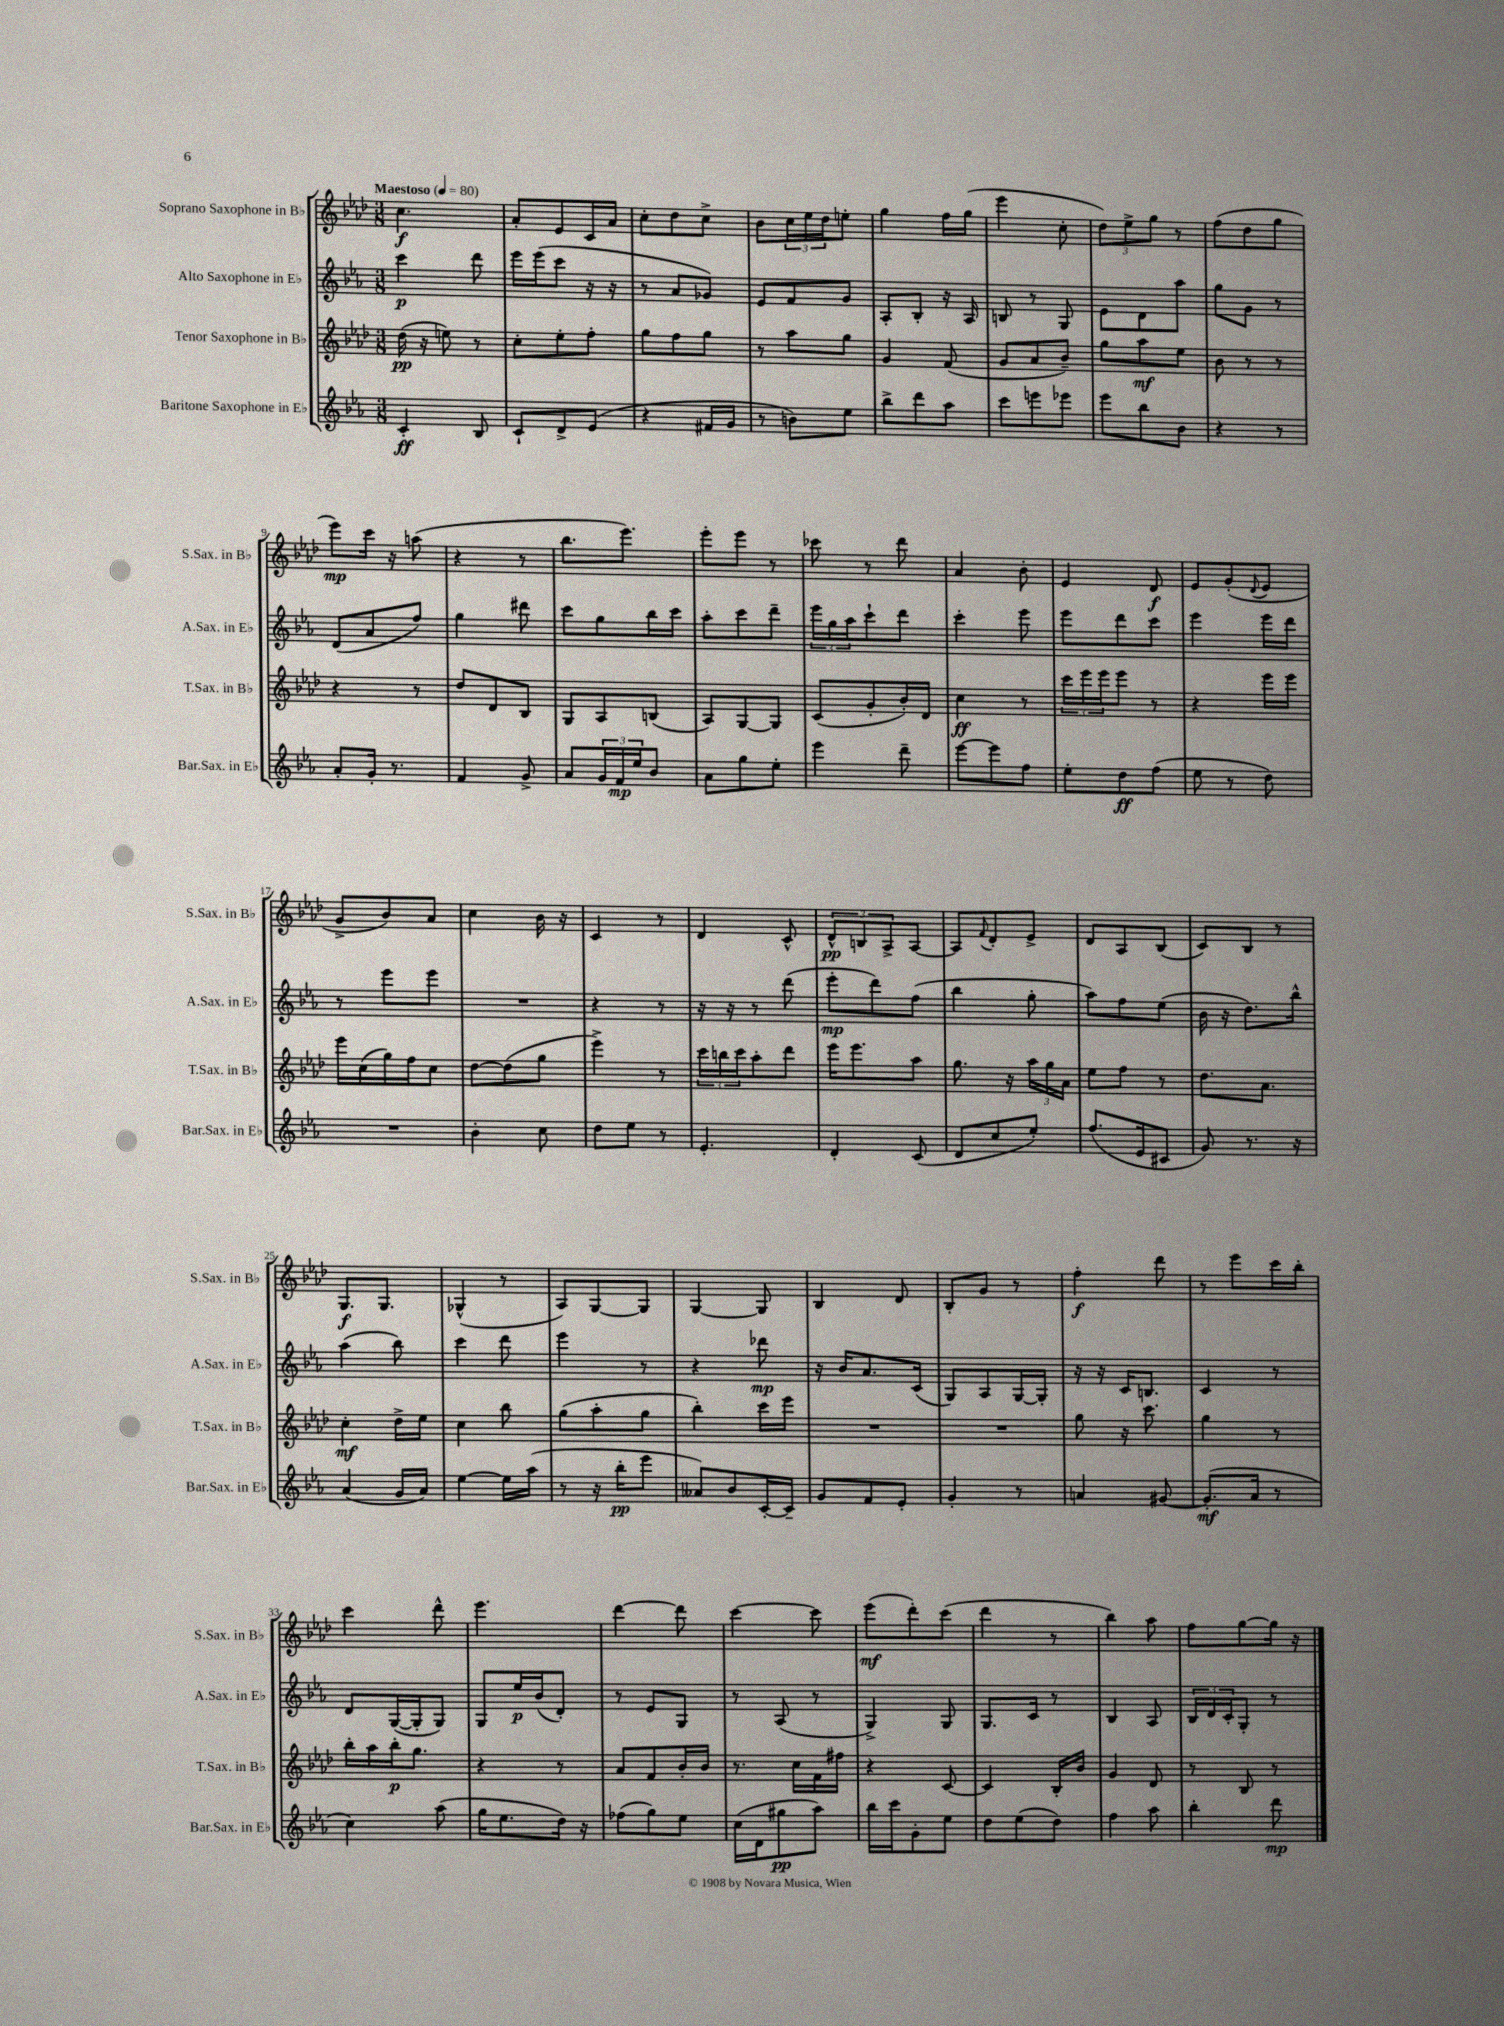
<<
\new StaffGroup <<
\new Staff = "s0" \with { instrumentName = "Soprano Saxophone in Bb" shortInstrumentName = "S.Sax. in Bb" } {
    \clef treble \key aes \major \numericTimeSignature \time 3/8 \tempo "Maestoso" 4 = 80
    c''4.\f |
    aes'8-. ees'8 c'16 aes'16 |
    c''8-. des''8 c''8-> |
    bes'8 \tuplet 3/2 { c''16 ees''16 des''16 } e''8-. |
    g''4 f''16 g''16( |
    ees'''4 c''8-. |
    \tuplet 3/2 { des''8) ees''8-> g''8 } r8 |
    f''8( des''8 g''8 |
    ees'''8\mp) c'''16 r16 a''8( |
    r4 r8 |
    bes''8. ees'''8.) |
    ees'''8-. ees'''8 r8 |
    ces'''8 r8 des'''8 |
    aes'4 bes'8-. |
    ees'4 des'8\f |
    ees'8 g'8-.( \appoggiatura { des'8 } ees'8 |
    g'8-> bes'8) aes'8 |
    c''4 bes'16 r16 |
    c'4 r8 |
    des'4 c'8-^ |
    \tuplet 3/2 { des'8-^\pp b8 aes8-> } aes8~ |
    aes8 \appoggiatura { f'8 } des'8-. ees'8-> |
    des'8 aes8 bes8( |
    c'8) bes8 r8 |
    g8.\f g8. |
    ges4-^( r8 |
    aes8) g8~ g8 |
    g4~ g8 |
    bes4 des'8 |
    bes8-. g'8 r8 |
    f''4-.\f des'''8 |
    r8 ees'''8 c'''16 bes''16-. |
    c'''4 des'''8-^ |
    ees'''4. |
    des'''4~ des'''8 |
    c'''4~ c'''8 |
    ees'''8\mf( des'''8-.) c'''8( |
    des'''4 r8 |
    bes''4) aes''8 |
    f''8 g''8~ g''16 r16 \bar "|." |
}
\new Staff = "s1" \with { instrumentName = "Alto Saxophone in Eb" shortInstrumentName = "A.Sax. in Eb" } {
    \clef treble \key ees \major \numericTimeSignature \time 3/8
    c'''4\p d'''8 |
    ees'''16 ees'''16( c'''8 r16 r16 |
    r8 aes'8 ges'8) |
    ees'8 f'8 g'8 |
    aes8-. bes8-. r16 aes16 |
    b8 r8 g8 |
    ees'8 d'8 aes''8 |
    g''8 g'8 r8 |
    d'8( aes'8 f''8) |
    g''4 dis'''8 |
    c'''8 g''8 bes''16 c'''16 |
    aes''8-. c'''8 d'''8-- |
    \tuplet 3/2 { ees'''16 g''16 aes''16 } c'''8-! d'''8 |
    c'''4-. ees'''8 |
    ees'''8 d'''8 c'''8 |
    ees'''4 ees'''16 d'''16 |
    r8 ees'''8 ees'''8 |
    R4. |
    r4 r8 |
    r16 r16 r8 d'''8( |
    ees'''8-.\mp d'''8) f''8( |
    bes''4 g''8-. |
    aes''8) f''8 ees''8( |
    bes'16 r16 d''8.) bes''16-^ |
    aes''4( bes''8) |
    c'''4 d'''8 |
    ees'''4 r8 |
    r4 des'''8\mp |
    r16 bes'16 aes'8. c'16( |
    g8) aes8 g16~ g16-. |
    r16 r16 c'16 b8. |
    c'4 r8 |
    d'8 g16~( g16-. g8) |
    g8 ees''16\p bes'16( d'8-.) |
    r8 ees'8 g8 |
    r8 aes8( r8 |
    g4->) g8 |
    g8. c'16 r8 |
    bes4 aes8 |
    \tuplet 3/2 { bes16 d'16 c'16-. } g8-. r8 \bar "|." |
}
\new Staff = "s2" \with { instrumentName = "Tenor Saxophone in Bb" shortInstrumentName = "T.Sax. in Bb" } {
    \clef treble \key aes \major \numericTimeSignature \time 3/8
    des''16\pp( r16 e''8) r8 |
    c''8-. ees''8-. f''8-. |
    g''8 f''8 g''8 |
    r8 aes''8 g''8 |
    g'4 f'8( |
    g'8 aes'8 bes'8--) |
    g''8 aes''8\mf ees''8 |
    bes'8 r8 r8 |
    r4 r8 |
    des''8 des'8 bes8 |
    g8 aes8 b8( |
    aes8) g8~ g8 |
    c'8( g'8-. bes'16-.) des'16 |
    c''4\ff r8 |
    \tuplet 3/2 { c'''16 ees'''16 ees'''16 } ees'''8 r8 |
    r4 ees'''16 ees'''16 |
    ees'''16 c''16( g''16) f''16 c''8 |
    des''8~ des''8( g''8 |
    ees'''4->) r8 |
    \tuplet 3/2 { c'''16 b''16 c'''16 } aes''8-. des'''8 |
    ees'''16 ees'''8. aes''8 |
    g''8. r16 \tuplet 3/2 { aes''16 g''16 aes'16 } |
    ees''8 f''8 r8 |
    des''8. aes'8. |
    c''4-.\mf des''16-> ees''16 |
    c''4 bes''8 |
    g''8( aes''8-. g''8 |
    bes''4-.) c'''16 ees'''16 |
    R4. |
    R4. |
    g''8 r16 c'''8. |
    g''4 r8 |
    bes''16-. aes''16 bes''16-.\p g''8. |
    r4 r8 |
    aes'8 f'8 bes'16-. bes'16 |
    r8. c''16 f'16 fis''16 |
    r4 c'8~ |
    c'4 bes16-. bes'16 |
    g'4 des'8 |
    r8 bes8 r8 \bar "|." |
}
\new Staff = "s3" \with { instrumentName = "Baritone Saxophone in Eb" shortInstrumentName = "Bar.Sax. in Eb" } {
    \clef treble \key ees \major \numericTimeSignature \time 3/8
    c'4-.\ff bes8 |
    c'8-! d'8-> ees'8( |
    r4 fis'16 g'16 |
    r8 b'8) ees''8 |
    bes''8-> d'''8 aes''8 |
    c'''8 e'''8 ees'''8 |
    ees'''8 bes''8 bes'8 |
    r4 r8 |
    aes'8-. g'16-. r8. |
    f'4 g'8-> |
    aes'8 \tuplet 3/2 { g'16 f'16\mp ees''16 } bes'8 |
    aes'8 g''8 ees''8-. |
    ees'''4 d'''8-- |
    ees'''8~ ees'''8 f''8 |
    ees''8-. d''8\ff f''8( |
    ees''8 r8 d''8) |
    R4. |
    bes'4-. c''8 |
    d''8 ees''8 r8 |
    ees'4.-. |
    d'4-. c'8( |
    d'8 c''8 ees''8-.) |
    f''8.( ees'16 cis'8 |
    g'8) r8. r16 |
    aes'4( g'16 aes'16) |
    ees''4~ ees''16 aes''16( |
    r8 r16 bes''16-.\pp ees'''8 |
    aeses'8) bes'8 c'16~-. c'16-- |
    g'8 f'8 ees'8-. |
    g'4-. r8 |
    a'4 gis'8~ |
    gis'8.-.\mf( aes'16 r8 |
    c''4) aes''8( |
    g''16 ees''8. d''16) r16 |
    fes''8( g''8) ees''8 |
    c''16( d'16 gis''8\pp aes''8) |
    bes''16 c'''16 g'8-. ees''8 |
    d''8 ees''8( d''8) |
    f''4 aes''8 |
    bes''4-. d'''8\mp \bar "|." |
}
>>
>>
